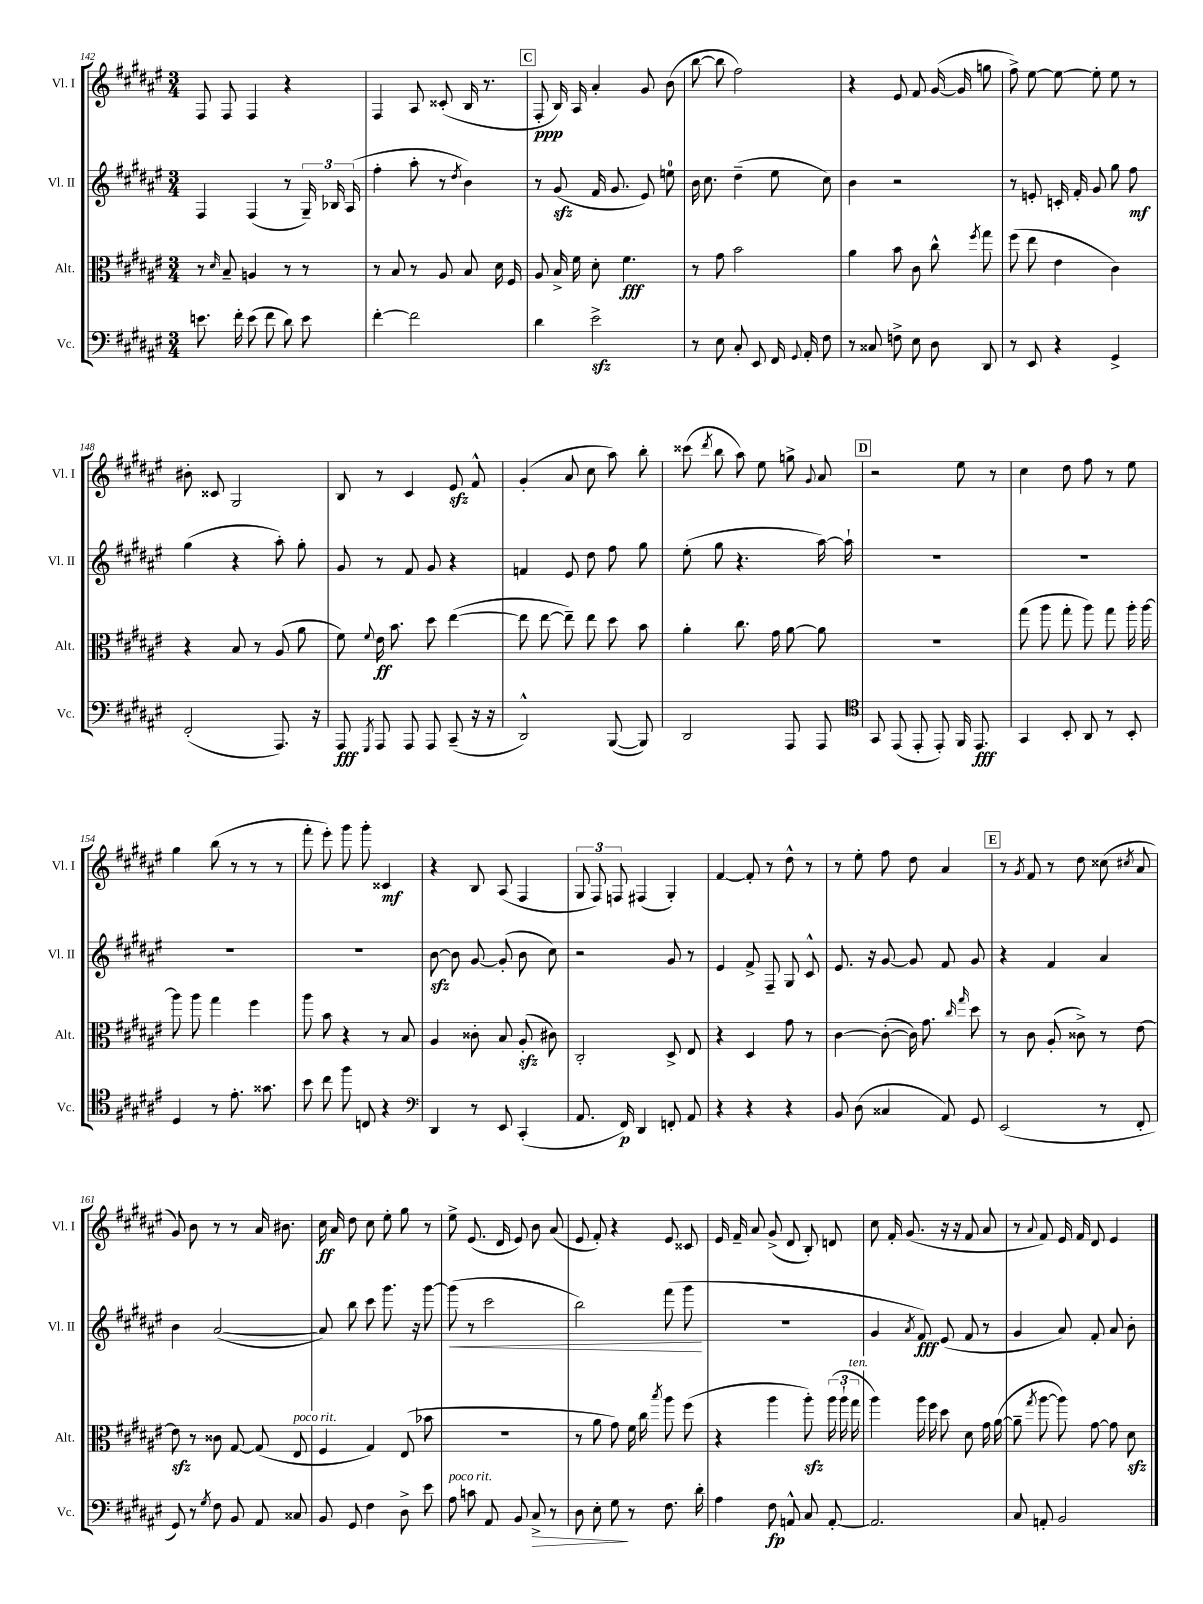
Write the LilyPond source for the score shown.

<<
\new StaffGroup <<
\new Staff = "s0" \with { instrumentName = "Vl. I" shortInstrumentName = "Vl. I" } {
    \clef treble \key fis \major \numericTimeSignature \time 3/4
    \autoBeamOff fis8 fis8 fis4 r4 |
    fis4 ais8 cisis'8-.( b16 r8. |
    \mark \markup { \box "C" } fis8-.\ppp b16) ais16 ais'4-. gis'8 b'8( |
    b''8~ b''8 fis''2) |
    r4 eis'8 fis'8 gis'16~( gis'16 g''8 |
    fis''8->) eis''8~ eis''8~ eis''8-. eis''8 r8 |
    bis'8-. cisis'8 gis2 |
    b8 r8 cis'4 eis'8\sfz fis'8-^ |
    gis'4-.( ais'8 cis''8 ais''8) b''8-. |
    cisis'''8( \acciaccatura { dis'''8 } b''8 ais''8) eis''8 g''8-> \appoggiatura { gis'8 } ais'8 |
    \mark \markup { \box "D" } r2 eis''8 r8 |
    cis''4 dis''8 fis''8 r8 eis''8 |
    gis''4 b''8( r8 r8 r8 |
    fis'''8-. eis'''8-.) gis'''8 gis'''8-. cisis'4\mf |
    r4 b8 ais8( fis4 |
    \tuplet 3/2 { gis8 fis8) f8 } fis4( gis4-.) |
    fis'4~ fis'8-. r8 dis''8-^ r8 |
    r8 eis''8-. fis''8 dis''8 ais'4 |
    \mark \markup { \box "E" } r8 \acciaccatura { gis'8 } fis'8 r8 dis''8 cisis''8( \acciaccatura { cis''8 } ais'8 |
    gis'8) b'8 r8 r8 ais'16 bis'8. |
    cis''16\ff ais'16 dis''8 cis''8 eis''8-. gis''8 r8 |
    eis''8-> eis'8.( dis'16 eis'8) b'8 ais'8( |
    eis'8 fis'8-.) r4 eis'8 cisis'8 |
    eis'16 fis'16-- ais'8 gis'8->( dis'8 b8-.) d'8 |
    cis''8 fis'16-. gis'8.( r16 r16 fis'8 ais'8 |
    r8 \appoggiatura { ais'8 } fis'8) eis'16 fis'16 dis'8 eis'4 \bar "|." |
}
\new Staff = "s1" \with { instrumentName = "Vl. II" shortInstrumentName = "Vl. II" } {
    \clef treble \key fis \major \numericTimeSignature \time 3/4
    \autoBeamOff fis4 fis4( r8 \tuplet 3/2 { gis16--) bes16 ais16( } |
    fis''4-. ais''8-. r8 \acciaccatura { dis''8 } b'4) |
    \mark \markup { \box "C" } r8 gis'8\sfz( fis'16 gis'8. eis'8) e''8-0 |
    b'16 cis''8. dis''4--( eis''8 cis''8) |
    b'4 r2 |
    r8 e'8-. c'16-. fis'16-. gis'8 gis''8 fis''8\mf |
    gis''4( r4 ais''8-.) gis''8-. |
    gis'8 r8 fis'8 gis'8 r4 |
    f'4 eis'8 dis''8 fis''8 gis''8 |
    eis''8-.( gis''8 r4. ais''16~) ais''16-! |
    \mark \markup { \box "D" } R2. |
    R2. |
    R2. |
    R2. |
    b'8~\sfz b'8 gis'8~ gis'8-.( b'8 cis''8) |
    r2 gis'8 r8 |
    eis'4 fis'8-> fis8-- gis8 cis'8-^ |
    eis'8. r16 gis'8~ gis'8 fis'8 gis'8 |
    \mark \markup { \box "E" } r4 fis'4 ais'4 |
    b'4 ais'2~( |
    ais'8) b''8 cis'''8 gis'''8. r16 gis'''8~ |
    gis'''8\<( r8 cis'''2 |
    b''2) fis'''8( gis'''8\! |
    R2. |
    gis'4 \acciaccatura { ais'8 } fis'8\fff) eis'8( fis'8 r8 |
    gis'4 ais'8) fis'8-. ais'8 b'8-. \bar "|." |
}
\new Staff = "s2" \with { instrumentName = "Alt." shortInstrumentName = "Alt." } {
    \clef alto \key fis \major \numericTimeSignature \time 3/4
    \autoBeamOff r8 \grace { dis'16 } b8-- a4 r8 r8 |
    r8 b8 r8 ais8 b8 dis'16 fis16 |
    \mark \markup { \box "C" } ais8 b16-> fis'16 dis'8-. fis'4.\fff |
    r8 gis'8 b'2 |
    ais'4 b'8 cis'8 cis''8-^ \acciaccatura { fis''8 } gis''8 |
    fis''8( eis''8 eis'4 cis'4) |
    r4 b8 r8 ais8( ais'8 |
    fis'8) \appoggiatura { fis'8 } eis'16\ff b'8. dis''8 eis''4~( |
    eis''8 eis''8~ eis''8--) eis''8 dis''8 b'8 |
    ais'4-. cis''8. gis'16 ais'8~ ais'8 |
    \mark \markup { \box "D" } R2. |
    gis''8( ais''8 gis''8-. ais''8) gis''8 ais''16-. ais''16~ |
    ais''8 ais''8 gis''4 fis''4 |
    ais''8 b'8 r4 r8 b8 |
    ais4 cisis'8-. b8 ais8-.\sfz( cis'8) |
    cis2-. dis8-> eis8 |
    r4 dis4 gis'8 r8 |
    cis'4~ cis'8~-.( cis'16) gis'8. \grace { cis''16 gis''16 } dis''8 |
    \mark \markup { \box "E" } r8 cis'8 ais8-.( cisis'8->) r8 eis'8~ |
    eis'8\sfz r8 cisis'8 gis8~ gis8( eis8^\markup { \italic "poco rit." } |
    fis4 gis4) eis8( bes'8 |
    R2. |
    r8 ais'8 gis'8) fis'16 cis''16 \acciaccatura { b''8 } ais''8 fis''8( |
    r4 ais''4 ais''8-.\sfz) \tuplet 3/2 { ais''16( ais''16-! gis''16^\markup { \italic "ten." } } |
    ais''4) ais''16 fis''16 dis''8 dis'8 gis'16 ais'16~( |
    ais'8-- \acciaccatura { gis''8 } ais''8~ ais''8) gis'8~ gis'8 dis'8\sfz \bar "|." |
}
\new Staff = "s3" \with { instrumentName = "Vc." shortInstrumentName = "Vc." } {
    \clef bass \key fis \major \numericTimeSignature \time 3/4
    \autoBeamOff e'8. fis'16-. e'8( fis'8 dis'8) e'8 |
    fis'4~-. fis'2 |
    \mark \markup { \box "C" } dis'4 eis'2->\sfz |
    r8 eis8 cis8-. eis,8 fis,16 \appoggiatura { gis,8 } ais,16-. fis8 |
    r8 cisis8 f8-> eis8 dis8 dis,8 |
    r8 eis,8 r4 gis,4-> |
    fis,2-.( ais,,8.) r16 |
    ais,,8\fff \acciaccatura { gis,,8 } ais,,8 ais,,8 ais,,8 cis,8--( r16 r16 |
    dis,2-^) b,,8~( b,,8) |
    dis,2 ais,,8 ais,,8 |
    \mark \markup { \box "D" } \clef tenor gis,8 eis,8( eis,8-. eis,8-.) fis,16 eis,8.\fff |
    gis,4 b,8-. ais,8 r8 b,8-. |
    dis4 r8 eis'8.-. gisis'8. |
    b'8 cis''8 fis''8 c8 r4 |
    \clef bass dis,4 r8 eis,8 cis,4-.( |
    ais,8. fis,16\p) dis,4 f,8-. ais,8 |
    r4 r4 r4 |
    b,8 dis8( cisis4 ais,8) gis,8 |
    \mark \markup { \box "E" } eis,2( r8 fis,8-. |
    gis,8) r8 \acciaccatura { gis8 } fis8 b,8 ais,8 cisis8 |
    b,8 gis,8 fis4 dis8-> eis'8 |
    ais8^\markup { \italic "poco rit." } c'8 ais,8 b,8 cis8->\> r8 |
    dis8 eis8-. gis8\! r8 fis8. dis'16-. |
    ais4 fis8\fp a,8-^ cis8 a,8~-. |
    a,2. |
    cis8 a,8-. b,2 \bar "|." |
}
>>
>>
\layout { \context { \Score currentBarNumber = #142 } }
